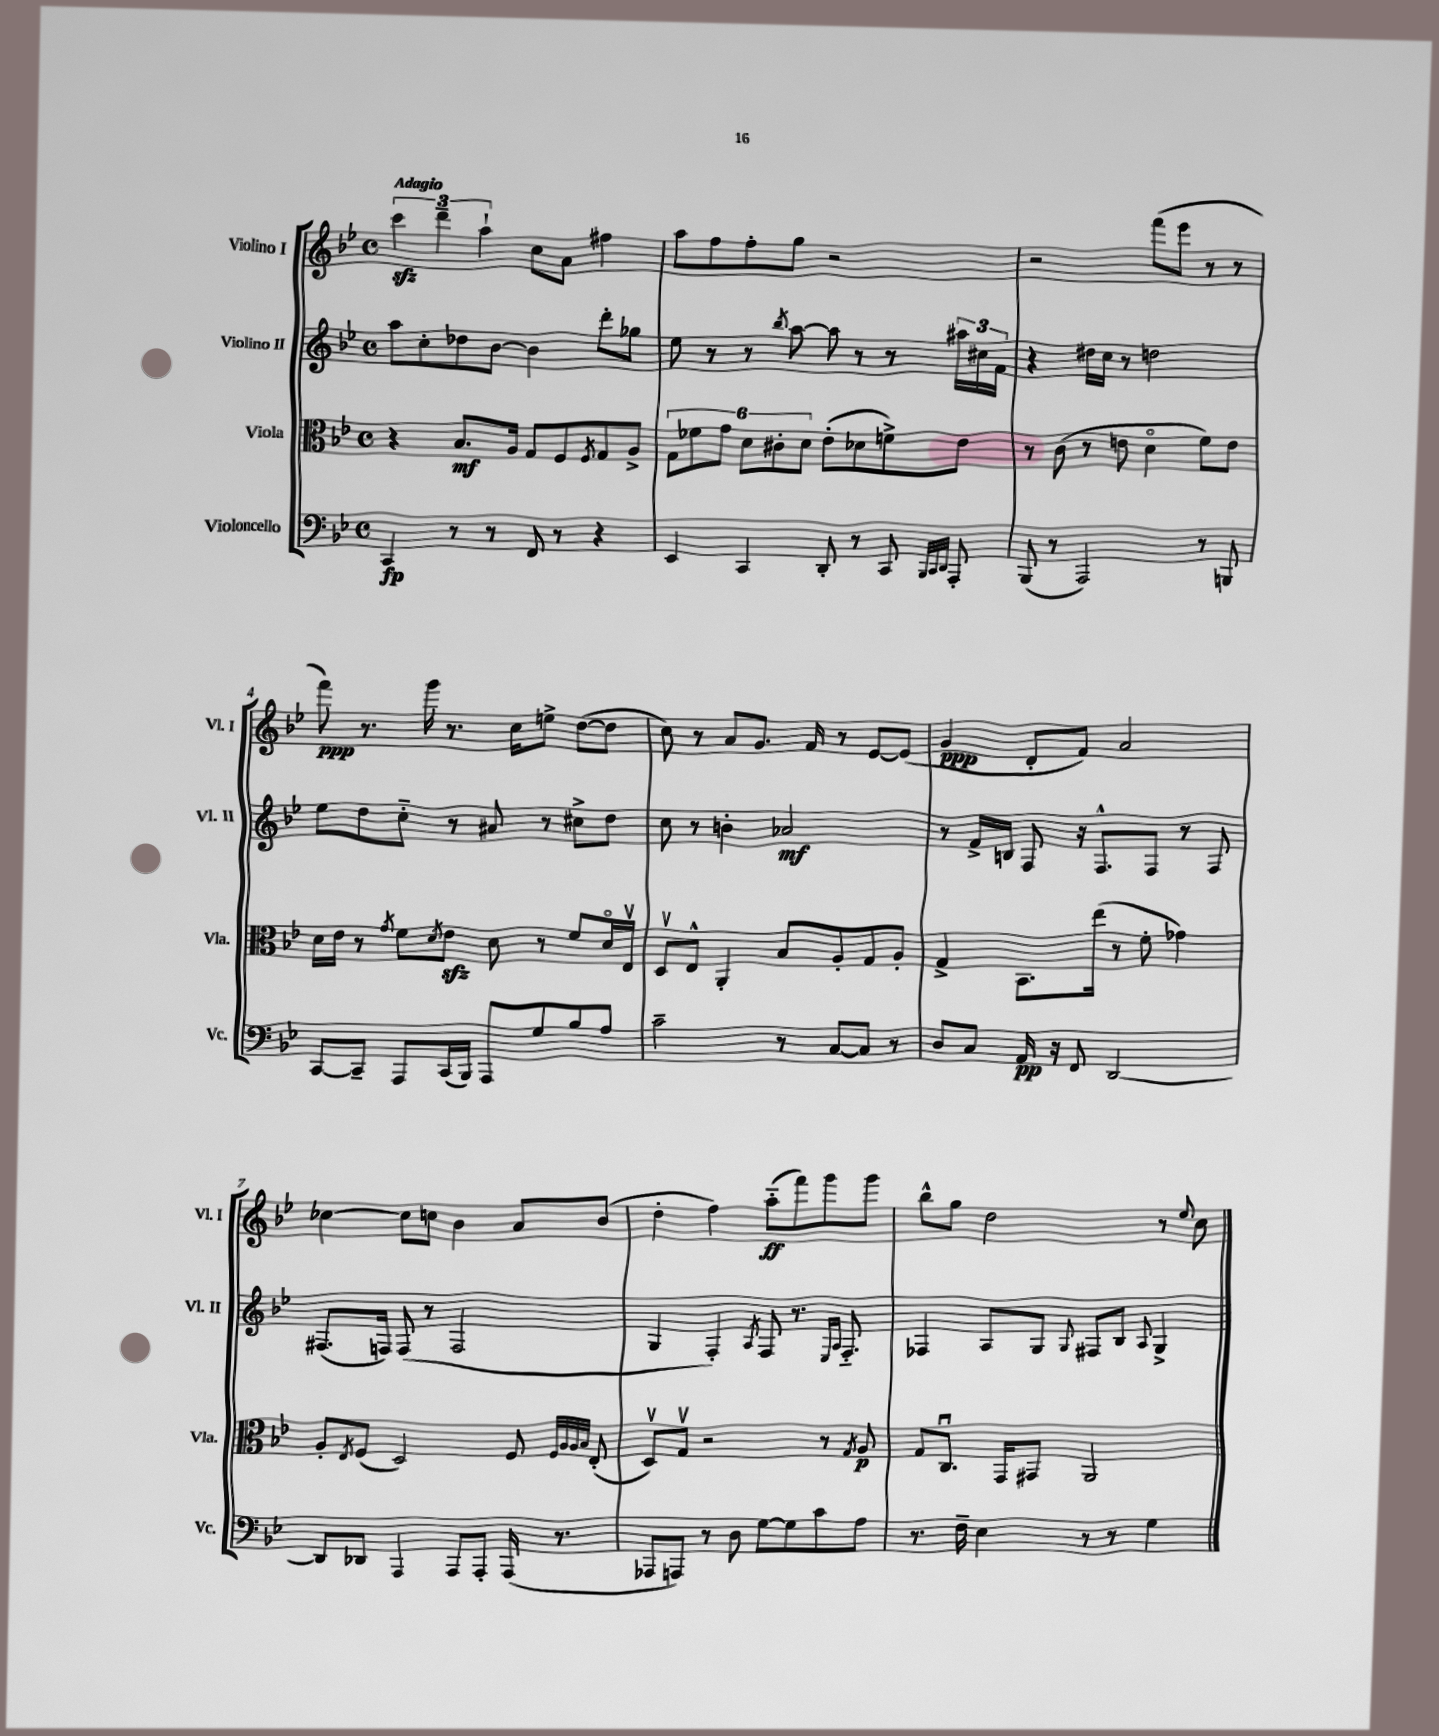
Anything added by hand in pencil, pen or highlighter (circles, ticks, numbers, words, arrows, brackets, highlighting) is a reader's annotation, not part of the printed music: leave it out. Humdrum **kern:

**kern	**kern	**kern	**kern
*staff4	*staff3	*staff2	*staff1
*clefF4	*clefC3	*clefG2	*clefG2
*k[b-e-]	*k[b-e-]	*k[b-e-]	*k[b-e-]
*M4/4	*M4/4	*M4/4	*M4/4
*met(c)	*met(c)	*met(c)	*met(c)
4CC/	4r	8aa\L	6ccc\
.	.	8cc'\	.
.	.	.	6ddd~\
8r	8.B-/L	8dd-\	.
.	.	.	6aa`\
8r	.	[8b-\J	.
.	16A/Jk	.	.
8FF/	8G/L	4b-\]	8cc\L
8r	8F/	.	8a\J
.	8qF/	.	.
4r	8G/	8ddd'\L	4ff#\
.	8A^/J	8gg-\J	.
=	=	=	=
4EE-/	12G\L	8ee-\	8aa\L
.	12f-\	.	.
.	.	8r	8ff\
.	12g\J	.	.
4CC/	12d\L	8r	8ff'\
.	12c#'\	.	.
.	.	8qbb-/	.
.	.	[8aa\	8gg\J
.	12d\J	.	.
8DD'/	(8e-'\L	8aa\]	2r
8r	8d-\	8r	.
8CC/	8f^\)	8r	.
32qqBBB-/LLL	.	.	.
32qqCC/	.	.	.
32qqDD/JJJ	.	.	.
8AAA'/	8e-\J	24aa#\LL	.
.	.	24cc#\	.
.	.	24f\JJ	.
=	=	=	=
(8BBB-/	8r	4r	2r
8r	(8c\	.	.
2AAA/)	8r	16dd#\LL	.
.	.	16cc\JJ	.
.	8e\	8r	.
.	4do\	2dd\	(8fff\L
.	.	.	8eee-\J
8r	8f\L)	.	8r
8BBB/	8e\J	.	8r
=	=	=	=
[8CC/L	16d\LL	8ee-\L	8fff\)
.	16e-\JJ	.	.
8CC~/]J	8r	8dd\	8.r
.	8qg/	.	.
8AAA/L	8f\L	8cc'~\J	.
.	.	.	16ggg\
.	8qd/	.	.
(16CC/L	8e-\J	8r	8.r
16BBB-/JJ)	.	.	.
8AAA/L	8d\	8a#/	.
.	.	.	16cc\LK
8G/	8r	8r	8ee^\J
8B-/	8f/L	8cc#^\L	([8dd\L
8A/J	16do/L	8dd\J	8dd\]J
.	16E-v/JJ	.	.
=	=	=	=
2c~\	8Dv/L	8cc\	8cc\)
.	8E-^^/J	8r	8r
.	4AA'/	4b'\	8a/L
.	.	.	8.g/J
8r	8B-/L	2a-/	.
.	.	.	16f/
[8C/L	8A'/	.	8r
8C/]J	8G/	.	[8e-/L
8r	8A'/J	.	(8e-/]J
=	=	=	=
8D/L	4G^/	8r	4g/
8C/J	.	16f^/LL	.
.	.	16B/JJ	.
16AA/	8.BB-\L	8F/	8d'/L
16r	.	.	.
8FF/	.	16r	8f/J)
.	(16ee-\Jk	8.F^^/L	.
[2DD/	8r	.	2a/
.	8f'\	8F/J	.
.	4g-\)	8r	.
.	.	8F/	.
=	=	=	=
8DD/]L	8A'/L	(8.F#/L	[4cc-\
.	8qE-/	.	.
8DD-/J	(8F/J	.	.
.	.	16F/Jk)	.
4AAA/	2D/)	(8F/	8cc-\]L
.	.	8r	8cc\J
8AAA/L	.	2F/	4b-\
8AAA'/J	.	.	.
(16AAA/	8F/	.	8a/L
8.r	.	.	.
.	32qqF/LLL	.	.
.	32qqA/	.	.
.	32qqA/	.	.
.	32qqB-/JJJ	.	.
.	(8E-'/	.	(8b-/J
=	=	=	=
8AAA-/L	8Dv/L)	4G/	4dd'\
8AAA/J)	8Gv/J	.	.
8r	2r	4F'/)	4ff\)
8D\	.	.	.
.	.	8qA/	.
[8G\L	.	8F/	(8aa'~\L
8G\]	.	8.r	8fff\)
8c\	8r	.	8ggg\
.	.	16qqE-/LL	.
.	.	16qqA/JJ	.
.	.	8.F'~/	.
.	8qG/	.	.
8A\J	8A/	.	8ggg\J
=	=	=	=
8.r	8G/L	4F-/	8bb-^^\L
.	8.Cu/J	.	8gg\J
16F~\	.	.	.
4E-\	.	8A/L	2dd\
.	16GG/LK	.	.
.	8GG#/J	8G/J	.
.	.	8qqG/	.
8r	2AA/	8F#/L	.
8r	.	8B-/J	.
.	.	8qqA/	.
4G\	.	4G^/	8r
.	.	.	8qqee-/
.	.	.	8cc\
==	==	==	==
*-	*-	*-	*-
